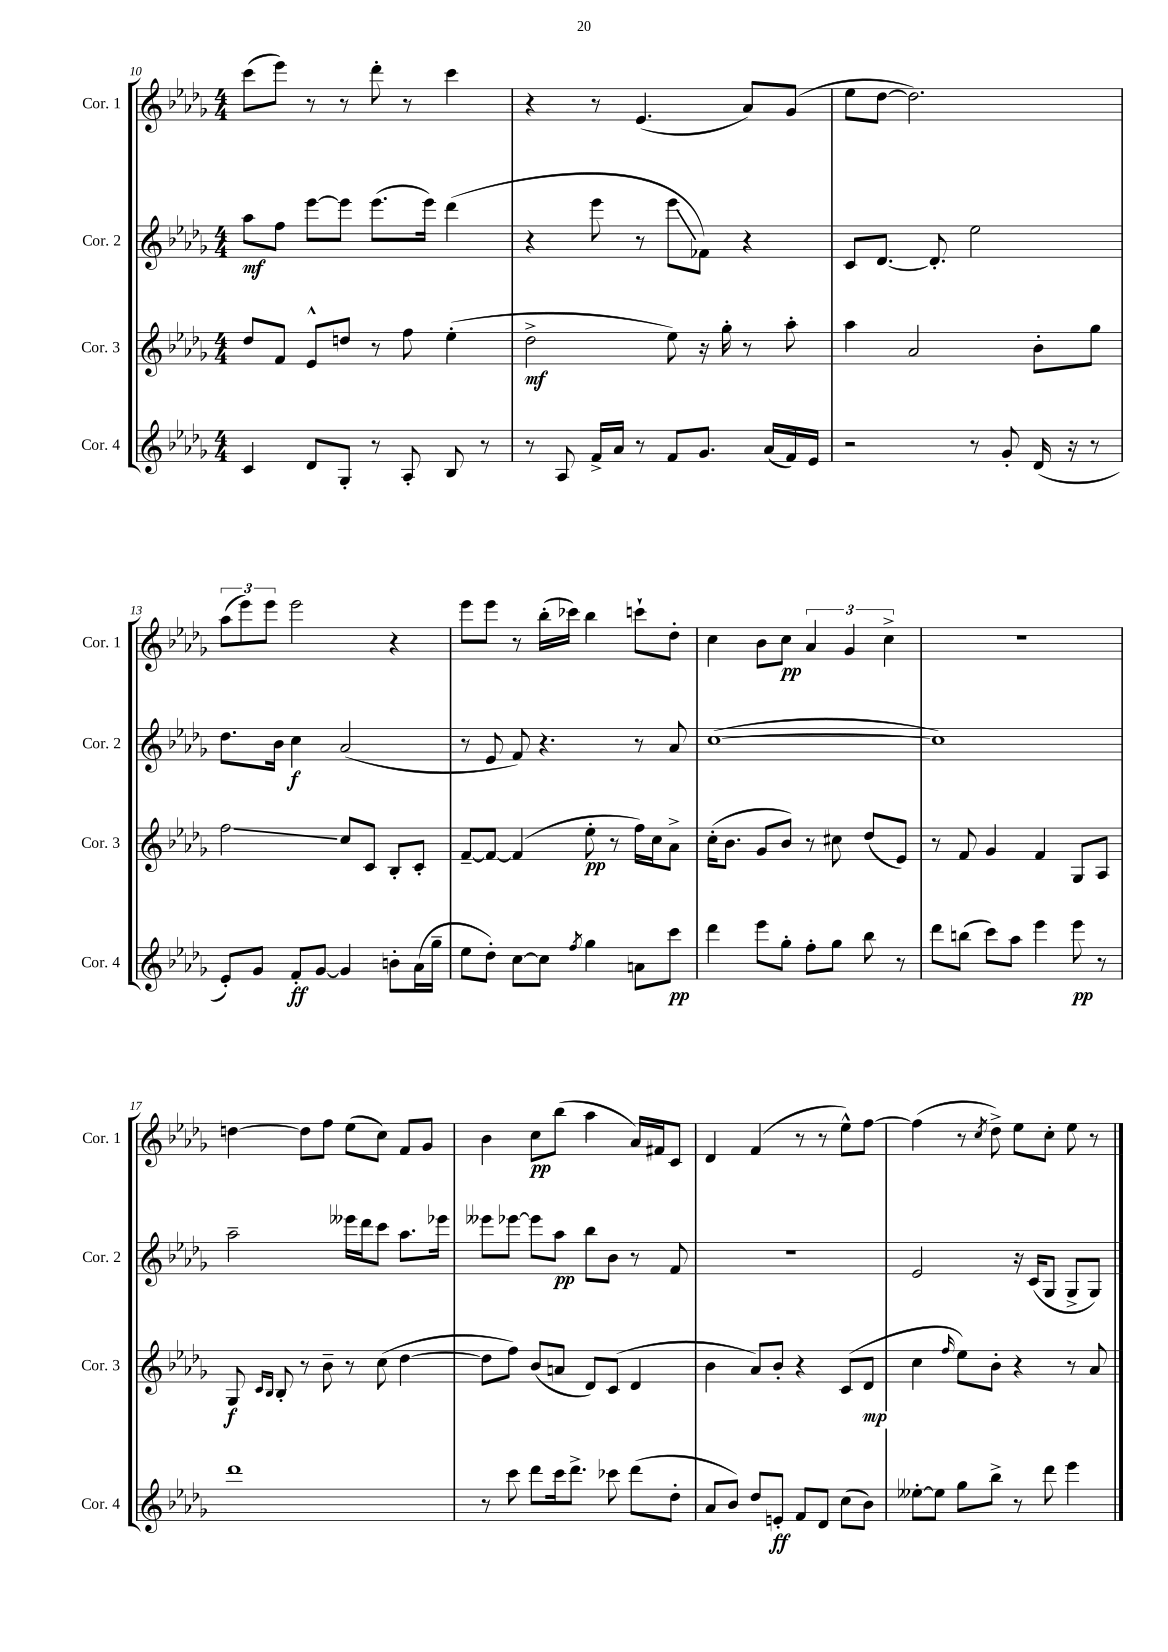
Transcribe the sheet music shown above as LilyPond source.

<<
\new StaffGroup <<
\new Staff = "s0" \with { instrumentName = "Cor. 1" shortInstrumentName = "Cor. 1" } {
    \clef treble \key des \major \numericTimeSignature \time 4/4
    \autoBeamOff c'''8[( ees'''8]) r8 r8 des'''8-. r8 c'''4 |
    r4 r8 ees'4.( aes'8[) ges'8]( |
    ees''8[ des''8]~ des''2.) |
    \tuplet 3/2 { aes''8[( ees'''8) ees'''8] } ees'''2 r4 |
    ees'''8[ ees'''8] r8 bes''16[-.( ces'''16]) bes''4 c'''8[-! des''8]-. |
    c''4 bes'8[ c''8]\pp \tuplet 3/2 { aes'4 ges'4 c''4-> } |
    R1 |
    d''4~ d''8[ f''8] ees''8[( c''8]) f'8[ ges'8] |
    bes'4 c''8[\pp bes''8]( aes''4 aes'16[) fis'16 c'8] |
    des'4 f'4( r8 r8 ees''8[-^) f''8]~ |
    f''4( r8 \acciaccatura { c''8 } des''8->) ees''8[ c''8]-. ees''8 r8 \bar "|." |
}
\new Staff = "s1" \with { instrumentName = "Cor. 2" shortInstrumentName = "Cor. 2" } {
    \clef treble \key des \major \numericTimeSignature \time 4/4
    \autoBeamOff aes''8[\mf f''8] ees'''8[~ ees'''8] ees'''8.[( ees'''16]) des'''4( |
    r4 ees'''8 r8 ees'''8[\glissando fes'8]) r4 |
    c'8[ des'8.]~ des'8.-. ees''2 |
    des''8.[ bes'16] c''4\f aes'2( |
    r8 ees'8 f'8) r4. r8 aes'8 |
    c''1~( |
    c''1) |
    aes''2-- eeses'''16[ des'''16 c'''8] aes''8.[ ees'''16] |
    eeses'''8[ ees'''8]~ ees'''8[ aes''8]\pp bes''8[ bes'8] r8 f'8 |
    R1 |
    ees'2 r16 c'16[( ges8] ges8[-> ges8]) \bar "|." |
}
\new Staff = "s2" \with { instrumentName = "Cor. 3" shortInstrumentName = "Cor. 3" } {
    \clef treble \key des \major \numericTimeSignature \time 4/4
    \autoBeamOff des''8[ f'8] ees'8[-^ d''8] r8 f''8 ees''4-.( |
    des''2->\mf ees''8) r16 ges''16-. r8 aes''8-. |
    aes''4 aes'2 bes'8[-. ges''8] |
    f''2\glissando c''8[ c'8] bes8[-. c'8]-. |
    f'8[~-- f'8]~ f'4( ees''8-.\pp r8 f''16[) c''16 aes'8]-> |
    c''16[-.( bes'8.] ges'8[ bes'8]) r8 cis''8 des''8[( ees'8]) |
    r8 f'8 ges'4 f'4 ges8[ aes8] |
    ges8\f \grace { c'16[ bes16] } bes8-. r8 bes'8-- r8 c''8( des''4~ |
    des''8[ f''8]) bes'8[( a'8] des'8[) c'8]( des'4 |
    bes'4 aes'8[) bes'8]-. r4 c'8[( des'8]\mp |
    c''4 \grace { f''16 } ees''8[) bes'8]-. r4 r8 aes'8 \bar "|." |
}
\new Staff = "s3" \with { instrumentName = "Cor. 4" shortInstrumentName = "Cor. 4" } {
    \clef treble \key des \major \numericTimeSignature \time 4/4
    \autoBeamOff c'4 des'8[ ges8]-. r8 aes8-. bes8 r8 |
    r8 aes8 f'16[-> aes'16] r8 f'8[ ges'8.] aes'16[( f'16) ees'16] |
    r2 r8 ges'8-. des'16( r16 r8 |
    ees'8[-.) ges'8] f'8[-.\ff ges'8]~ ges'4 b'8[-. aes'16( ges''16]-- |
    ees''8[ des''8]-.) c''8[~ c''8] \acciaccatura { f''8 } ges''4 a'8[ c'''8]\pp |
    des'''4 ees'''8[ ges''8]-. f''8[-. ges''8] bes''8 r8 |
    des'''8[ b''8]( c'''8[) aes''8] ees'''4 ees'''8\pp r8 |
    des'''1 |
    r8 c'''8 des'''8[ c'''16 des'''8.]-> ces'''8 des'''8[( des''8]-. |
    aes'8[ bes'8]) des''8[ e'8]-.\ff f'8[ des'8] c''8[( bes'8]) |
    eeses''8[~-. eeses''8] ges''8[ bes''8]-> r8 des'''8 ees'''4 \bar "|." |
}
>>
>>
\layout { \context { \Score currentBarNumber = #10 } }
